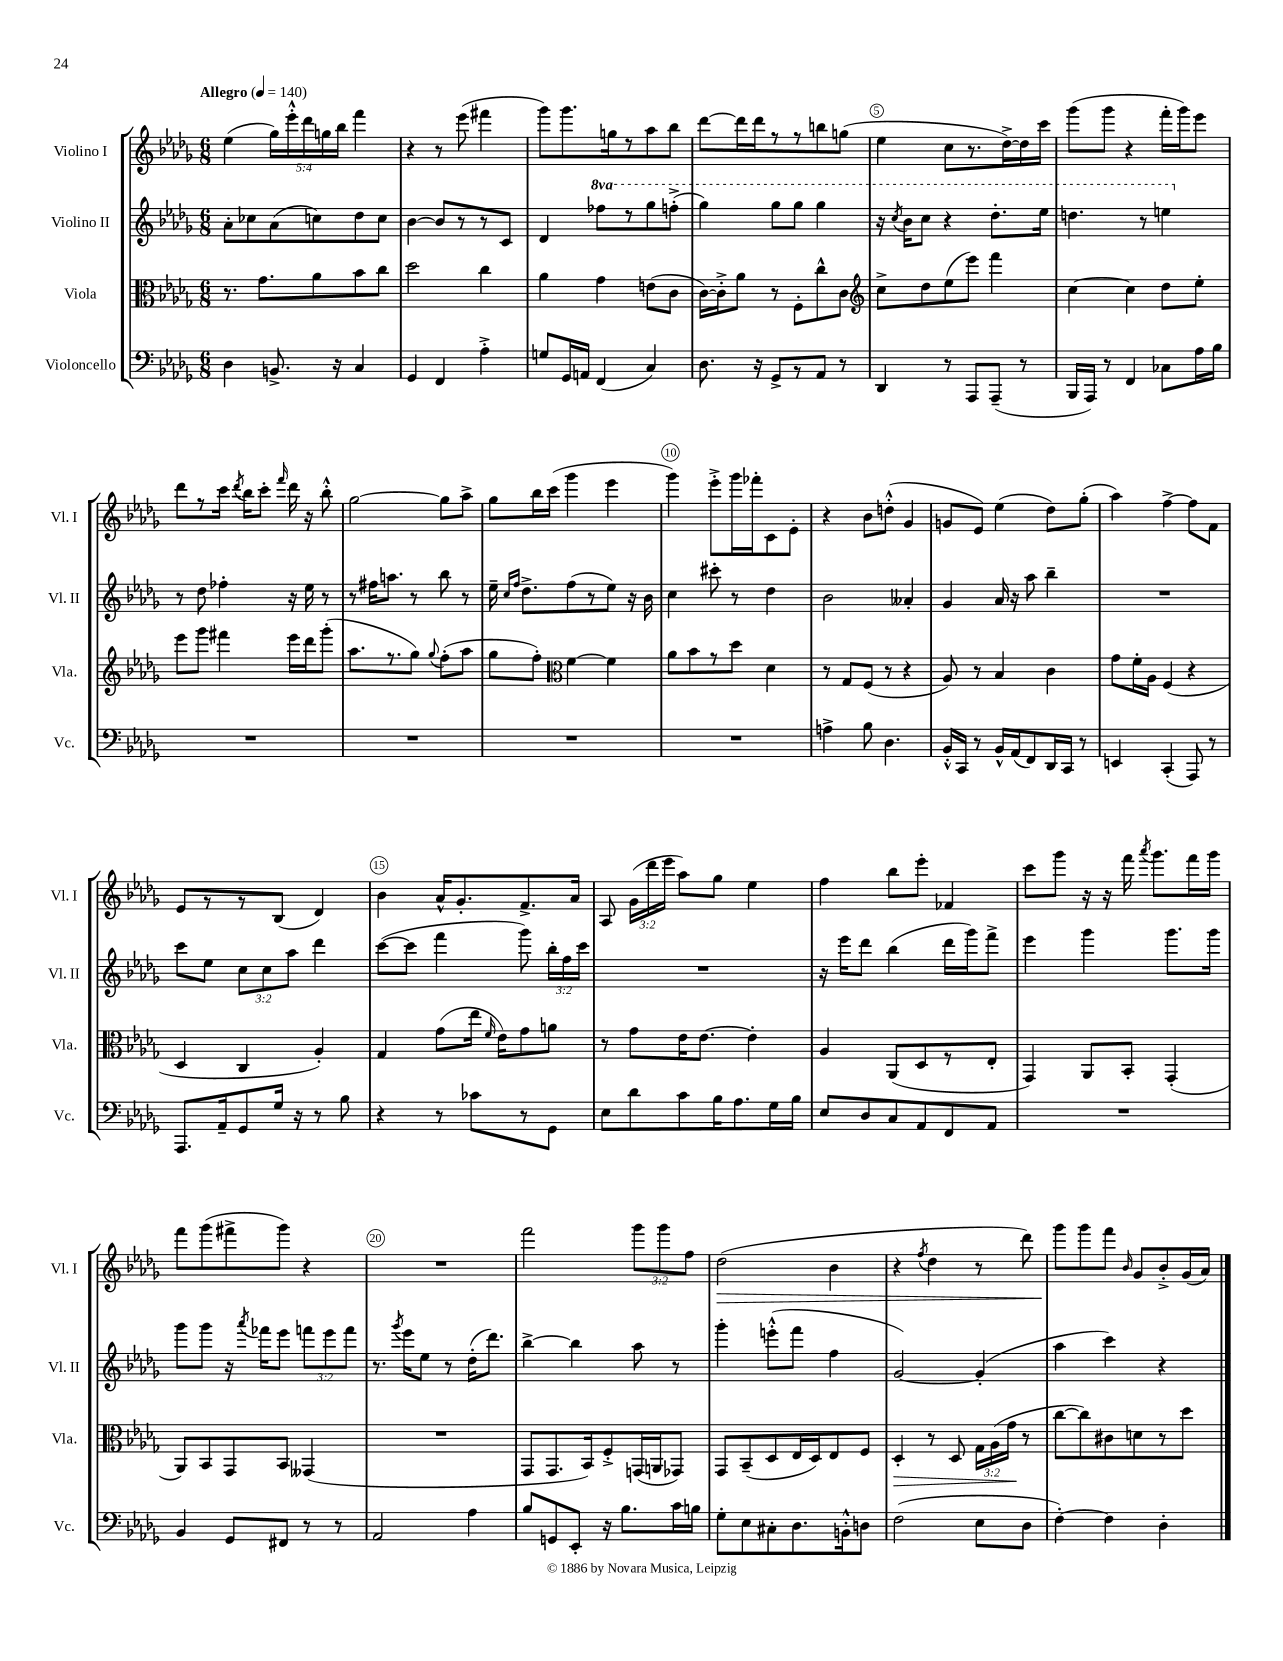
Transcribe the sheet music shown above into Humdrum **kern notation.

**kern	**kern	**kern	**kern
*staff4	*staff3	*staff2	*staff1
*clefF4	*clefC3	*clefG2	*clefG2
*k[b-e-a-d-g-]	*k[b-e-a-d-g-]	*k[b-e-a-d-g-]	*k[b-e-a-d-g-]
*M6/8	*M6/8	*M6/8	*M6/8
*MM140	*MM140	*MM140	*MM140
4D-	8.r	8a-'	(4ee-
.	.	8cc-	.
.	8.g-	.	.
8.BB^	.	(8a-	20gg-)
.	.	.	20eee-'^^
.	.	.	20ddd-
.	8a-	8cc)	.
.	.	.	20gg
16r	.	.	.
.	.	.	20bb-
4C	8b-	8dd-	4fff
.	8cc	8cc	.
=	=	=	=
4GG-	2dd-	[4b-	4r
4FF	.	8b-]	8r
.	.	8r	(8eee-
4A-'^	4cc	8r	4fff#
.	.	8c	.
=	=	=	=
8G	4a-	4d-	8ggg-)
16GG-	.	.	8.ggg-
16AA	.	.	.
(4FF	4g-	8fff-	.
.	.	.	16gg
.	.	8r	8r
4C)	(8e	8ggg-	8aa-
.	8c	(8fff'^	8bb-
=	=	=	=
8.D-	[16c)	4ggg-)	[8ddd-
.	16c'^]	.	.
.	8a-	.	16ddd-]
16r	.	.	16ddd-
8GG-^	8r	8ggg-	8r
8r	8F'	8ggg-	8r
8AA-	8cc^^	4ggg-	8bb
8r	8c	.	(8gg
=	=	=	=
*	*clefG2	*	*
4DD-	8cc^	16r	4ee-
.	.	8qccc	.
.	.	16bb-	.
.	8dd-	8ccc	.
8r	(8ee-	4r	8cc
8AAA-	8eee-)	.	8.r
(8AAA-~	4fff	8.ddd-'	.
.	.	.	[16dd-^)
8r	.	.	16dd-]
.	.	16eee-	16ccc
=	=	=	=
16BBB-	[4cc	4.ddd	(8ggg-
16AAA-)	.	.	.
8r	.	.	8ggg-
4FF	4cc]	.	4r
.	.	8r	.
8C-	8dd-	4eee	16fff'
.	.	.	16ggg-)
16A-	8ee-'	.	8eee-
16B-	.	.	.
=	=	=	=
2.r	8eee-	8r	8ddd-
.	8ggg-	8dd-	8r
.	4fff#	4ff-'	16ccc
.	.	.	8qddd-
.	.	.	16bb-
.	.	.	8ccc'
.	.	.	16qqfff
.	16eee-	16r	16ddd-
.	16ddd-	16ee-	16r
.	(8ggg-'	8r	8bb-'^^
=	=	=	=
2.r	8.aa-	8r	[2gg-
.	.	16ff#	.
.	8.r	8.aa	.
.	8gg-)	8r	.
.	8qqgg-	.	.
.	(8ff'	8bb-	8gg-]
.	8aa-	8r	8aa-^
=	=	=	=
2.r	8gg-	16ee-~	8gg-
.	.	16qqcc	.
.	.	16qqff	.
.	.	8.dd-^	.
.	8ff')	.	16bb-
.	.	.	(16ccc
*	*clefC3	*	*
.	[4f	(8ff	4ggg-
.	.	8r	.
.	4f]	8ee-)	4eee-
.	.	16r	.
.	.	16b-	.
=	=	=	=
2.r	8a-	4cc	4ggg-)
.	8b-	.	.
.	8r	8ccc#'	8eee-'^
.	8dd-	8r	16ggg-
.	.	.	16fff-'
.	4d-	4dd-	8c
.	.	.	8e-'
=	=	=	=
4A^	8r	2b-	4r
.	8G-	.	.
8B-	(8F	.	8b-
4.D-	8r	.	(8dd'^^
.	4r	4a--'	4g-
=	=	=	=
16BB-'^^	8A-)	4g-	8g
16CC	.	.	.
8r	8r	.	8e-)
16BB-^^	4B-	16a-	(4ee-
(16AA-	.	16r	.
8FF)	.	8aa-	.
16DD-	4c	4bb-~	8dd-)
16CC	.	.	.
8r	.	.	(8gg-'
=	=	=	=
4EE	8g-	2.r	4aa-)
.	16f'	.	.
.	16A-	.	.
(4CC'	(4F	.	[4ff^
8AAA-)	4r	.	8ff]
8r	.	.	8f
=	=	=	=
8.AAA-	4D-	8ccc	8e-
.	.	8ee-	8r
16AA-~	.	.	.
8GG-	4C	12cc	8r
.	.	12cc	.
16G-	.	.	(8B-
.	.	12aa-	.
16r	.	.	.
8r	4A-')	4ddd-	4d-)
8B-	.	.	.
=	=	=	=
4r	4G-	([8ccc	4b-
.	.	8ccc]	.
8r	(8g-	4fff	16a-^^
.	.	.	8.g-'
8c-	16ee-	.	.
.	16qqf	.	.
.	16e-)	.	.
8r	8g-	8ggg-)	8.f^
8GG-	8a	24bb-'	.
.	.	24ff	.
.	.	.	16a-
.	.	24ccc	.
=	=	=	=
8E-	8r	2.r	8A-
8d-	8g-	.	(24g-
.	.	.	24ddd-
.	.	.	24eee-
8c	16e-	.	8aa-)
.	[8.e-	.	.
16B-	.	.	8gg-
8.A-	.	.	.
.	4e-']	.	4ee-
16G-	.	.	.
16B-	.	.	.
=	=	=	=
8E-	4A-	16r	4ff
.	.	16eee-	.
8D-	.	8ddd-	.
8C	(8AA-	(4bb-	8bb-
8AA-	8D-	.	8eee-'
8FF	8r	16ddd-	4f-
.	.	16ggg-)	.
8AA-	8E-'	8fff^	.
=	=	=	=
2.r	4GG-)	4eee-	8ccc
.	.	.	8ggg-
.	8AA-	4ggg-	16r
.	.	.	16r
.	8BB-'	.	16fff
.	.	.	8qaaa-
.	.	.	8.ggg-
.	(4GG-'	8.ggg-	.
.	.	.	16fff
.	.	16ggg-	16ggg-
=	=	=	=
4BB-	8AA-)	8ggg-	8fff
.	8BB-	8ggg-	(8ggg-
8GG-	8GG-	16r	8fff#^
.	.	8qaaa-	.
.	.	16fff-	.
8FF#	8BB-	8eee-	8ggg-)
8r	(4GG--	12fff	4r
.	.	12eee-	.
8r	.	.	.
.	.	12fff	.
=	=	=	=
2AA-	2.r	8.r	2.r
.	.	8qggg-	.
.	.	16eee-	.
.	.	8ee-	.
.	.	8r	.
4A-	.	(16dd-'	.
.	.	8.ddd-)	.
=	=	=	=
8B-	8GG-	[4bb-^	2fff
8GG	8.GG-	.	.
8EE-'	.	4bb-]	.
.	16BB-)	.	.
16r	8F'^	.	.
8.B-	.	.	.
.	(16GG	8aa-	12ggg-
.	16AA	.	.
.	.	.	12ggg-
16c	8GG-)	8r	.
.	.	.	12ff
16B	.	.	.
=	=	=	=
8G-'	8GG-	4ggg-'	(2dd-
8E-	(8BB-~	.	.
8C#'	8D-	(8eee'^^	.
8.D-	16E-	8fff	.
.	16D-)	.	.
.	8E-	4ff	4b-
16BB'^^	.	.	.
8D	8F	.	.
=	=	=	=
(2F	4D-'	[2g-)	4r
.	.	.	8qff
.	8r	.	4dd-
.	8D-	.	.
8E-	24G-	(4g-']	8r
.	(24A-	.	.
.	24g-	.	.
8D-	8r	.	8ddd-)
=	=	=	=
[4F')	[8cc	4aa-	8ggg-
.	8cc])	.	8ggg-
4F]	8c#	4ccc)	8fff
.	.	.	16qqb-
.	8d	.	8g-
4D-'	8r	4r	8b-'^
.	8dd-	.	(16g-
.	.	.	16a-)
==	==	==	==
*-	*-	*-	*-
